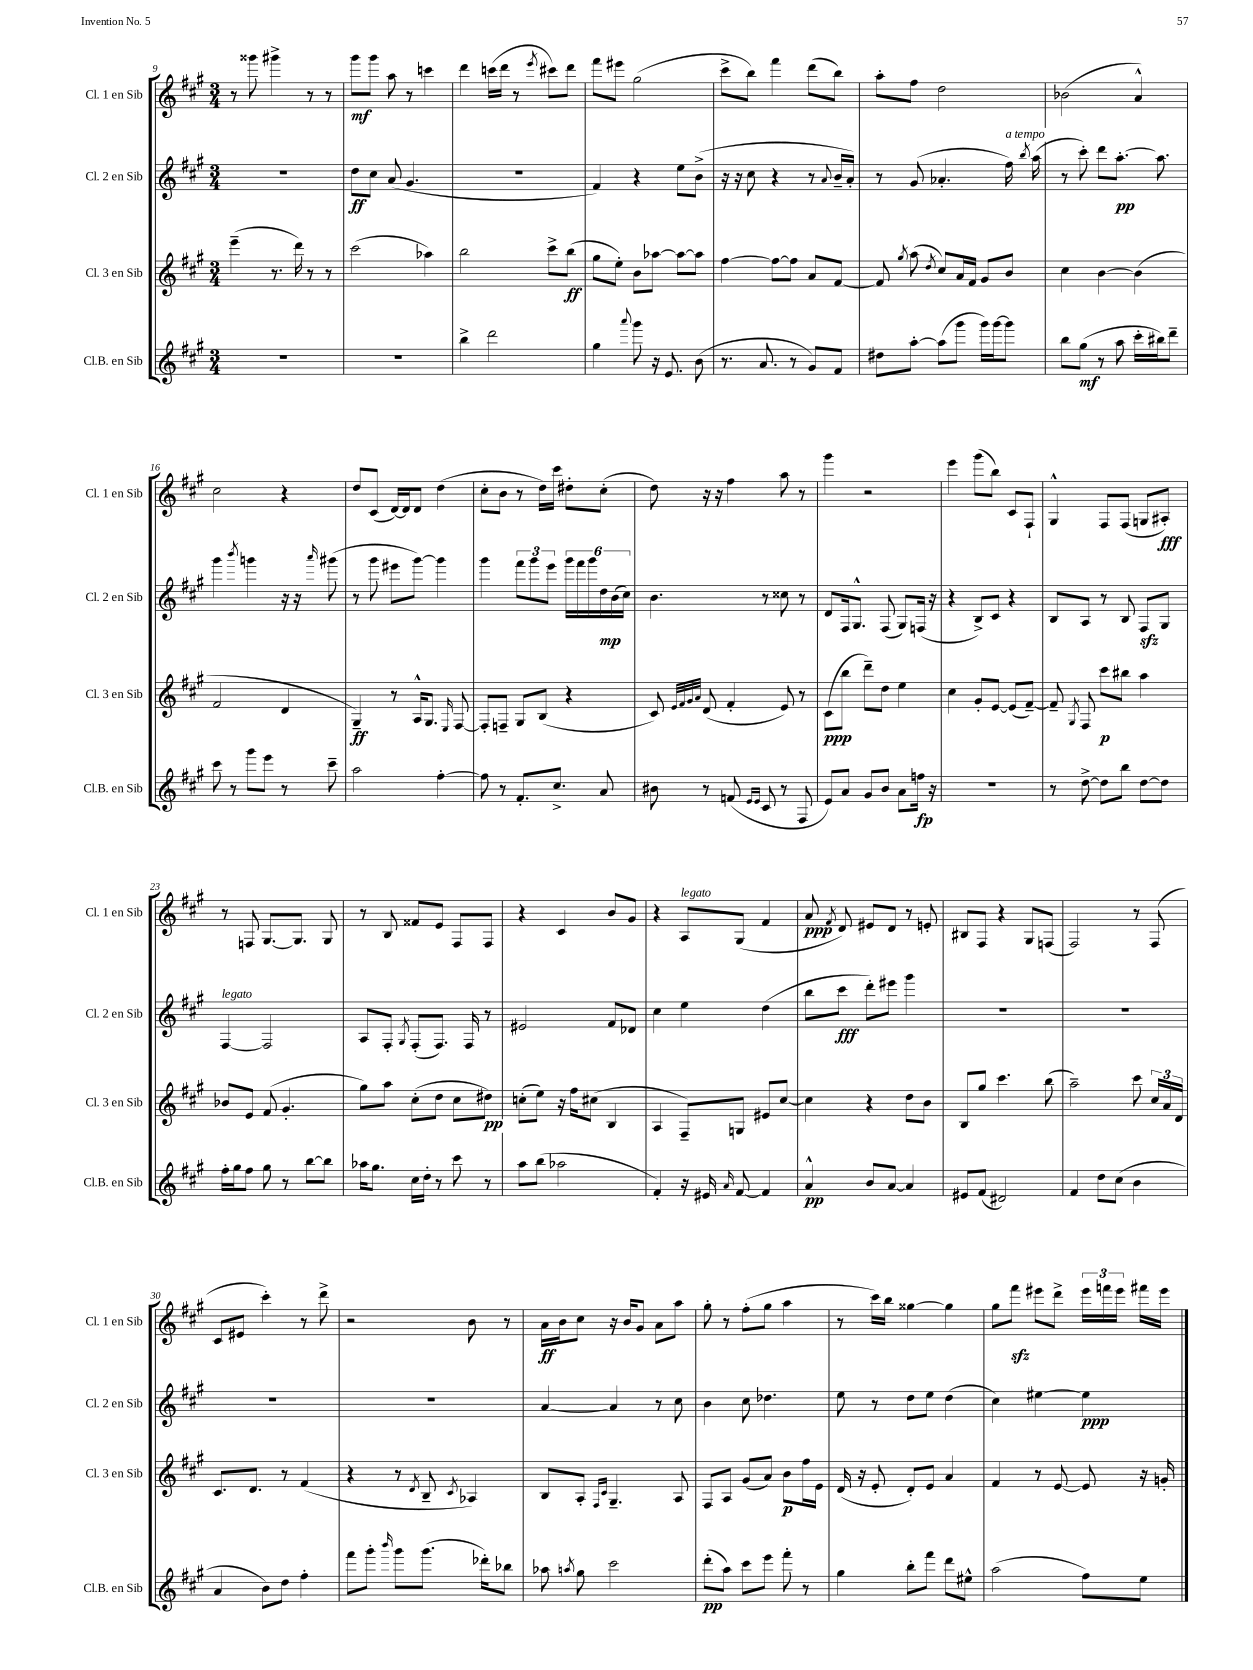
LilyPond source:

<<
\new StaffGroup <<
\new Staff = "s0" \with { instrumentName = "Cl. 1 en Sib" shortInstrumentName = "Cl. 1 en Sib" } {
    \clef treble \key a \major \numericTimeSignature \time 3/4
    \autoBeamOff r8 gisis'''8 gis'''4-> r8 r8 |
    gis'''8[\mf gis'''8] a''8 r8 c'''4 |
    d'''4 c'''16[( d'''16] r8 \acciaccatura { e'''8 } cis'''8[) d'''8] |
    fis'''8[ eis'''8] gis''2( |
    cis'''8[-> b''8]) fis'''4 d'''8[( b''8]) |
    a''8[-. fis''8] d''2 |
    bes'2( a'4-^) |
    cis''2 r4 |
    d''8[ cis'8]( d'16[~) d'16 d'8] d''4( |
    cis''8[-. b'8] r8 d''16[) cis'''16] dis''8[-. cis''8]-.( |
    d''8) r16 r16 fis''4 a''8 r8 |
    gis'''4 r2 |
    e'''4 gis'''8[( b''8]) cis'8[ fis8]-! |
    gis4-^ fis8[ fis8]( g8[ ais8]-.\fff) |
    r8 f8 gis8.[~ gis8.] gis8 |
    r8 b8 fisis'8[ e'8] fis8[ fis8] |
    r4 cis'4 b'8[ gis'8] |
    r4 a8[^\markup { \italic "legato" } gis8]( fis'4 |
    a'8\ppp \acciaccatura { fis'8 } d'8) eis'8[ d'8] r8 e'8-. |
    bis8[ fis8] r4 gis8[ f8]( |
    fis2) r8 fis8( |
    cis'8[ eis'8] cis'''4-.) r8 d'''8-> |
    r2 b'8 r8 |
    a'16[\ff b'16 cis''8] r16 b'16[ gis'8] a'8[ a''8] |
    gis''8-. r8 fis''8[-.( gis''8] a''4 |
    r8 cis'''16[) b''16] gisis''4~ gisis''4 |
    gis''8[ fis'''8]\sfz eis'''8[ d'''8]-> \tuplet 3/2 { eis'''16[ f'''16 eis'''16] } fis'''16[ eis'''16] \bar "|." |
}
\new Staff = "s1" \with { instrumentName = "Cl. 2 en Sib" shortInstrumentName = "Cl. 2 en Sib" } {
    \clef treble \key a \major \numericTimeSignature \time 3/4
    \autoBeamOff R2. |
    d''8[\ff cis''8] a'8( gis'4. |
    R2. |
    fis'4) r4 e''8[ b'8]->( |
    r16 r16 cis''8 r4 r8 \appoggiatura { a'8 } b'16[-- a'16]-.) |
    r8 gis'8( aes'4.-. fis''16^\markup { \italic "a tempo" }) \acciaccatura { b''8 } a''16( |
    r8 cis'''8-.) d'''8[ a''8.]~-.\pp a''8. |
    gis'''4 \acciaccatura { b'''8 } g'''4 r16 r16 \grace { a'''16 } gis'''8( |
    r8 gis'''8 eis'''8[ gis'''8]~) gis'''4 |
    gis'''4 \tuplet 3/2 { fis'''8[ gis'''8 e'''8] } \tuplet 6/4 { gis'''16[ fis'''16 gis'''16 d''16\mp b'16( cis''16]) } |
    b'4. r8 cisis''8 r8 |
    d'8[ fis16 gis8.]-^ fis8( gis8[) f16]( r16 |
    r4 b8[->) cis'8] r4 |
    b8[ a8] r8 b8 fis8[\sfz gis8] |
    fis4~^\markup { \italic "legato" } fis2 |
    a8[ fis8]-. \acciaccatura { gis8 } fis8[-.( fis8.]) fis16 r8 |
    eis'2 fis'8[ des'8] |
    cis''4 e''4 d''4( |
    b''8[ cis'''8]\fff d'''8[-.) eis'''8] gis'''4 |
    R2. |
    R2. |
    R2. |
    R2. |
    a'4~ a'4 r8 cis''8 |
    b'4 cis''8 des''4. |
    e''8 r8 d''8[ e''8] d''4( |
    cis''4) eis''4~ eis''4\ppp \bar "|." |
}
\new Staff = "s2" \with { instrumentName = "Cl. 3 en Sib" shortInstrumentName = "Cl. 3 en Sib" } {
    \clef treble \key a \major \numericTimeSignature \time 3/4
    \autoBeamOff e'''4--( r8. d'''16) r8 r8 |
    cis'''2( aes''4) |
    b''2 cis'''8[-> b''8]\ff( |
    gis''8[ e''8]-.) b'8[ aes''8]~ aes''8[~ aes''8] |
    fis''4~ fis''8[~ fis''8] a'8[ fis'8]~ |
    fis'8 \acciaccatura { gis''8 } a''8( \acciaccatura { d''8 } cis''8[) a'16 fis'16] gis'8[ b'8] |
    cis''4 b'4~ b'4( |
    fis'2 d'4 |
    gis4--\ff) r8 a16[-^ gis8.] \grace { e16 } fis8~ |
    fis8[-. f8]-- gis8[ b8]( r4 |
    cis'8) \grace { e'32[ fis'32 gis'32 a'32] } d'8( fis'4-. e'8) r8 |
    cis'8[\ppp( b''8] d'''8[--) d''8] e''4 |
    cis''4 gis'8[-. e'8]~ e'8[( fis'8]~--) |
    fis'8-- \acciaccatura { gis8 } fis8 cis'''8[\p bis''8] a''4 |
    bes'8[ e'8] fis'8( gis'4.-. |
    gis''8[) a''8] cis''8[-.( d''8] cis''8[ dis''8]\pp) |
    c''8[-.( e''8]) r16 fis''16[ cis''8]( b4 |
    a4 fis8[--) g8] eis'8[ cis''8]~ |
    cis''4 r4 d''8[ b'8] |
    b8[ gis''8] cis'''4. b''8( |
    a''2--) cis'''8 \tuplet 3/2 { cis''16[ a'16 d'16] } |
    cis'8.[ d'8.] r8 fis'4( |
    r4 r8 \acciaccatura { d'8 } b8-- \acciaccatura { cis'8 } aes4) |
    b8[ a8]-. \grace { fis16[ cis'16] } gis4.-- a8 |
    fis8[ a8] gis'8[( a'8]) b'8[\p fis''16 e'16] |
    d'16( r16 e'8-. d'8[-.) e'8] a'4 |
    fis'4 r8 e'8~ e'8 r16 g'16-. \bar "|." |
}
\new Staff = "s3" \with { instrumentName = "Cl.B. en Sib" shortInstrumentName = "Cl.B. en Sib" } {
    \clef treble \key a \major \numericTimeSignature \time 3/4
    \autoBeamOff R2. |
    R2. |
    b''4-> d'''2 |
    gis''4 \appoggiatura { a'''8 } gis'''8 r16 e'8. b'8( |
    r8. a'8. r8 gis'8[) fis'8] |
    dis''8[ a''8]~-. a''8[( gis'''8] gis'''16[) gis'''16~ gis'''8] |
    b''8[ gis''8]\mf( r8 a''8 cis'''16[-. bis''16) d'''8]-- |
    cis'''8 r8 gis'''8[ e'''8] r8 cis'''8-- |
    a''2 fis''4~-. |
    fis''8 r8 fis'8.[-. cis''8.]-> a'8 |
    bis'8 r8 f'8( \grace { e'16[ e'16] } cis'8 r8 fis8 |
    e'8[) a'8] gis'8[ b'8] a'8[ f''16]\fp r16 |
    R2. |
    r8 d''8~-> d''8[ b''8] d''8[~ d''8] |
    fis''16[-. gis''16 fis''8] gis''8 r8 b''8[~ b''8] |
    aes''16[ gis''8.] cis''16[ d''16]-. r8 cis'''8 r8 |
    a''8[ b''8]( aes''2 |
    fis'4-.) r16 eis'16 \grace { a'16 } fis'8~ fis'4 |
    a'4-^\pp b'8[ a'8]~ a'4 |
    eis'8[ fis'8]( dis'2) |
    fis'4 d''8[ cis''8]( b'4 |
    a'4 b'8[) d''8] fis''4-. |
    fis'''8[ gis'''8]-. \grace { b'''16 } gis'''8[ gis'''8.]( des'''16[-.) bes''8] |
    aes''8 \acciaccatura { a''8 } gis''8 cis'''2 |
    d'''8[-.\pp( a''8]) cis'''8[ e'''8] fis'''8-. r8 |
    gis''4 b''8[-. fis'''8] d'''8[ eis''8]-^ |
    a''2( fis''8[) e''8] \bar "|." |
}
>>
>>
\layout { \context { \Score currentBarNumber = #9 } }
